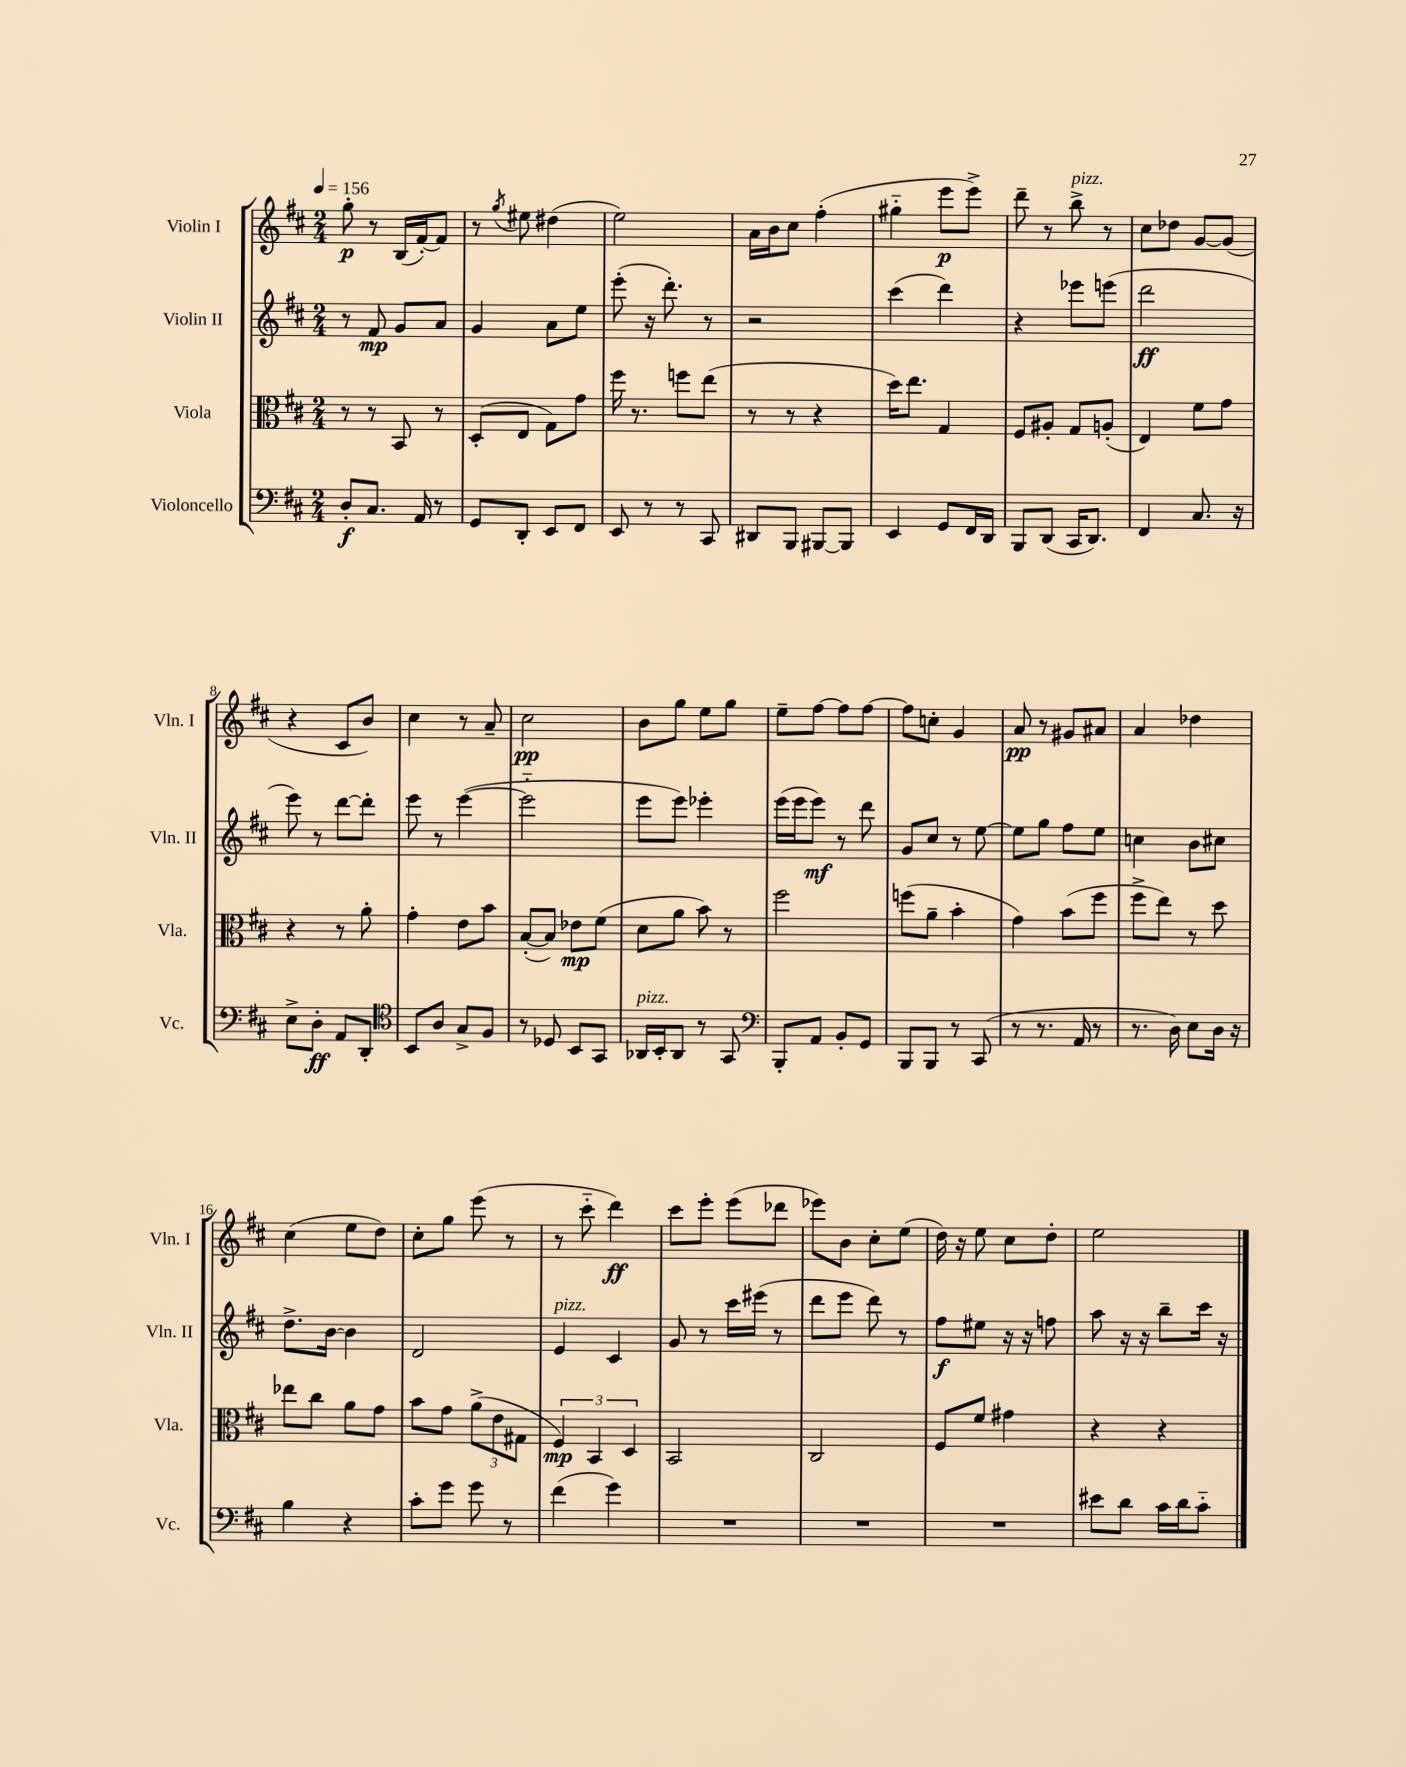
<<
\new StaffGroup <<
\new Staff = "s0" \with { instrumentName = "Violin I" shortInstrumentName = "Vln. I" } {
    \clef treble \key d \major \numericTimeSignature \time 2/4 \tempo 4 = 156
    g''8-.\p r8 b16( fis'16~-.) fis'8 |
    r8 \acciaccatura { g''8 } eis''8 dis''4( |
    e''2) |
    a'16 b'16 cis''8 fis''4-.( |
    gis''4-_ e'''8\p e'''8->) |
    d'''8-- r8 b''8->^\markup { \italic "pizz." } r8 |
    cis''8 des''8 g'8~ g'8( |
    r4 cis'8 b'8) |
    cis''4 r8 a'8-- |
    cis''2\pp |
    b'8 g''8 e''8 g''8 |
    e''8-- fis''8~ fis''8 fis''8~ |
    fis''8 c''8-. g'4 |
    a'8\pp r8 gis'8 ais'8 |
    a'4 des''4 |
    cis''4( e''8 d''8) |
    cis''8-. g''8 e'''8( r8 |
    r8 cis'''8-_ d'''4\ff) |
    cis'''8 e'''8-. e'''8( des'''8 |
    ees'''8) b'8 cis''8-. e''8( |
    d''16) r16 e''8 cis''8 d''8-. |
    e''2 \bar "|." |
}
\new Staff = "s1" \with { instrumentName = "Violin II" shortInstrumentName = "Vln. II" } {
    \clef treble \key d \major \numericTimeSignature \time 2/4
    r8 fis'8\mp g'8 a'8 |
    g'4 a'8 e''8 |
    e'''8-.( r16 d'''8.-.) r8 |
    r2 |
    cis'''4( d'''4) |
    r4 ees'''8 e'''8( |
    d'''2\ff |
    e'''8) r8 d'''8~ d'''8-. |
    e'''8 r8 e'''4~( |
    e'''2-_ |
    e'''8 e'''8) ees'''4-. |
    e'''16( e'''16 e'''8\mf) r8 d'''8 |
    g'8 cis''8 r8 e''8~ |
    e''8 g''8 fis''8 e''8 |
    c''4 b'8 cis''8 |
    d''8.-> b'16~ b'4 |
    d'2 |
    e'4^\markup { \italic "pizz." } cis'4 |
    g'8 r8 cis'''16 eis'''16( r8 |
    d'''8 e'''8 d'''8) r8 |
    fis''8\f eis''8 r16 r16 f''8 |
    a''8 r16 r16 b''8-- cis'''16 r16 \bar "|." |
}
\new Staff = "s2" \with { instrumentName = "Viola" shortInstrumentName = "Vla." } {
    \clef alto \key d \major \numericTimeSignature \time 2/4
    r8 r8 b,8 r8 |
    d8-.( e8 g8) g'8 |
    fis''16 r8. f''8 e''8( |
    r8 r8 r4 |
    d''16) e''8. g4 |
    fis8 ais8-. g8 a8-.( |
    e4) fis'8 g'8 |
    r4 r8 a'8-. |
    g'4-. e'8 b'8 |
    b8~-.( b8) ees'8\mp fis'8( |
    d'8 a'8 b'8) r8 |
    fis''2 |
    f''8( a'8-- b'4-. |
    g'4) b'8( fis''8 |
    fis''8-> e''8) r8 d''8 |
    ees''8 cis''8 a'8 g'8 |
    b'8 g'8 \tuplet 3/2 { a'8->( e'8 gis8 } |
    \tuplet 3/2 { fis4\mp) b,4 d4 } |
    b,2 |
    cis2 |
    fis8 fis'8 gis'4 |
    r4 r4 \bar "|." |
}
\new Staff = "s3" \with { instrumentName = "Violoncello" shortInstrumentName = "Vc." } {
    \clef bass \key d \major \numericTimeSignature \time 2/4
    d8-.\f cis8. a,16 r8 |
    g,8 d,8-. e,8 fis,8 |
    e,8 r8 r8 cis,8 |
    dis,8 b,,8 bis,,8~ bis,,8 |
    e,4 g,8 fis,16 d,16 |
    b,,8 d,8( cis,16 d,8.) |
    fis,4 cis8. r16 |
    e8-> d8-.\ff a,8 d,8-. |
    \clef tenor b,8 a8 g8-> fis8 |
    r8 des8 b,8 g,8 |
    aes,16^\markup { \italic "pizz." } b,16-. aes,8 r8 g,8 |
    \clef bass b,,8-. a,8 b,8-. g,8 |
    b,,8 b,,8 r8 cis,8( |
    r8 r8. a,16 r8 |
    r8. d16) e8 d16 r16 |
    b4 r4 |
    cis'8-. g'8 g'8 r8 |
    fis'4( g'4) |
    R2 |
    R2 |
    R2 |
    eis'8 d'8 cis'16 d'16 cis'8-_ \bar "|." |
}
>>
>>
